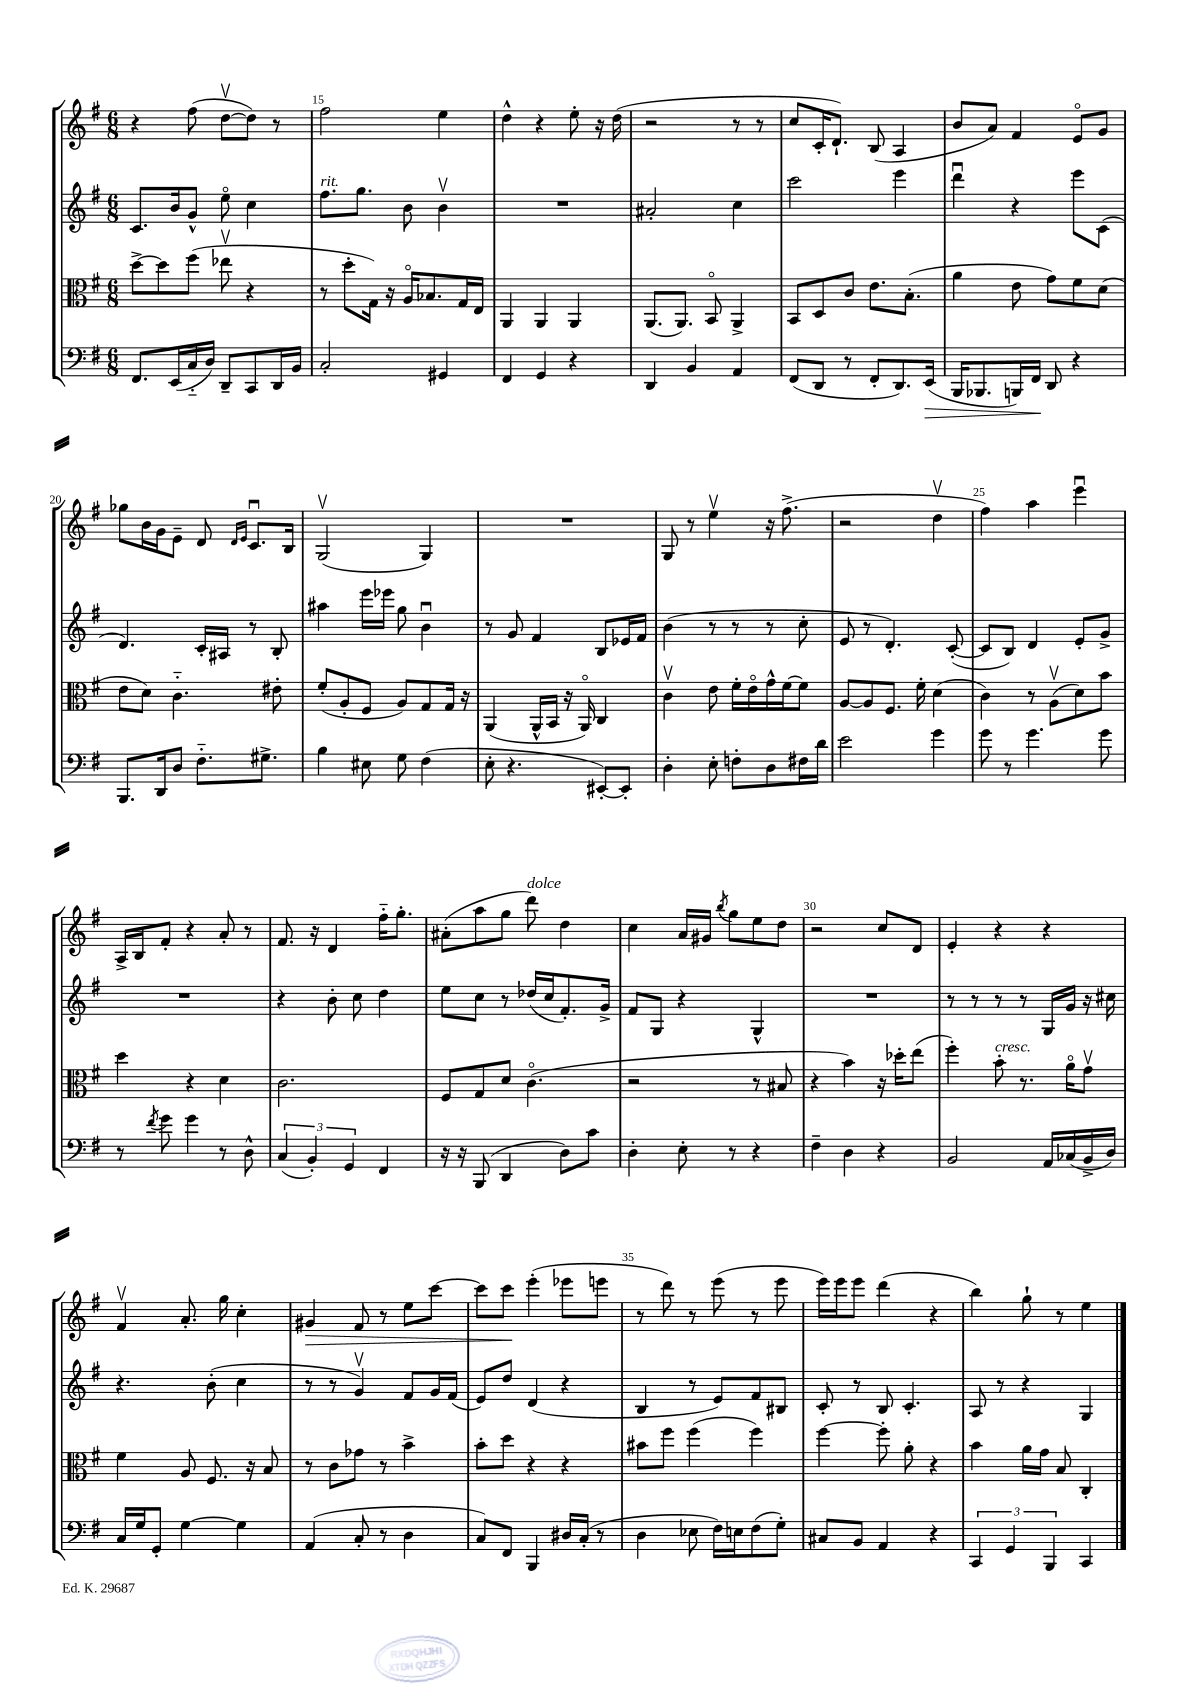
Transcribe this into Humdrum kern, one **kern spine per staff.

**kern	**kern	**kern	**kern
*staff4	*staff3	*staff2	*staff1
*clefF4	*clefC3	*clefG2	*clefG2
*k[f#]	*k[f#]	*k[f#]	*k[f#]
*M6/8	*M6/8	*M6/8	*M6/8
8.FF#	[8dd^	8.c	4r
.	8dd]	.	.
(16EE	.	16b	.
16C'~	(8ff#	8g^^	(8ff#
16D)	.	.	.
8DD~	8ee-v	8eeo	[8ddv
8CC	4r	4cc	8dd])
16DD	.	.	8r
16BB	.	.	.
=	=	=	=
2C'	8r	8.ff#	2ff#
.	8dd'	.	.
.	.	8.gg	.
.	16G)	.	.
.	16r	.	.
.	16Ao	8b	.
.	8.B-	.	.
4GG#	.	4bv	4ee
.	16G	.	.
.	16E	.	.
=	=	=	=
4FF#	4AA	2.r	4dd^^
4GG	4AA	.	4r
4r	4AA	.	8ee'
.	.	.	16r
.	.	.	(16dd
=	=	=	=
4DD	(8.AA	2a#'	2r
.	8.AA)	.	.
4BB	.	.	.
.	8BBo	.	.
4AA	4AA^	4cc	8r
.	.	.	8r
=	=	=	=
(8FF#	8BB	2ccc	8cc
8DD	8D	.	16c'
.	.	.	8.d`)
8r	8c	.	.
8FF#'	8.e	.	(8B
8.DD)	.	4eee	4A
.	(8.B'	.	.
(16EE	.	.	.
=	=	=	=
16BBB	4a	4dddu	8b
8.BBB-	.	.	.
.	.	.	8a)
16BBB)	8e	4r	4f#
16FF#	.	.	.
8DD	8g)	.	.
4r	8f#	8eee	8eo
.	(8d	(8c	8g
=	=	=	=
8.BBB	8e	4.d)	8gg-
.	8d)	.	16b
16DD	.	.	16g
8D	4.c'~	.	8e~
8.F#'~	.	16c'	8d
.	.	16A#	.
.	.	.	16qqd
.	.	.	16qqe
.	.	8r	8.cu
8.G#^	.	.	.
.	8e#'	8B'	.
.	.	.	16B
=	=	=	=
4B	(8f#'	4aa#	(2Gv
.	8A'	.	.
8E#	8F#	16eee	.
.	.	16eee-	.
8G	8A)	8gg	.
(4F#	8G	4bu	4G)
.	16G	.	.
.	16r	.	.
=	=	=	=
8E'	(4AA	8r	2.r
4.r	.	8g	.
.	16AA^^	4f#	.
.	16BB	.	.
.	16r	.	.
.	16AAo)	.	.
[8EE#')	4C	8B	.
8EE#']	.	16e-	.
.	.	16f#	.
=	=	=	=
4D'	4cv	(4b	8G
.	.	.	8r
8E'	8e	8r	4eev
8F'	16f#'	8r	.
.	16eo	.	.
8D	16g^^	8r	16r
.	[16f#	.	(8.ff#^
16F#	8f#]	8cc'	.
16d	.	.	.
=	=	=	=
2e	[8A	8e	2r
.	8A]	8r	.
.	8.F#	4.d')	.
.	16f#'	.	.
4g	(4d	.	4ddv
.	.	([8c'	.
=	=	=	=
8g	4c)	8c]	4ff#)
8r	.	8B)	.
4.g	8r	4d	4aa
.	(8Av	.	.
.	8d)	8e'	4eeeu
8g	8b	8g^	.
=	=	=	=
8r	4dd	2.r	16A^
.	.	.	16B
8qf#	.	.	.
8g	.	.	8f#'
4g	4r	.	4r
8r	4d	.	8a'
8D^^	.	.	8r
=	=	=	=
(6C	2.c	4r	8.f#
6BB')	.	.	.
.	.	.	16r
.	.	8b'	4d
6GG	.	.	.
.	.	8cc	.
4FF#	.	4dd	16ff#'~
.	.	.	8.gg'
=	=	=	=
16r	8F#	8ee	(8a#'
16r	.	.	.
(8BBB	8G	8cc	8aa
4DD	8d	8r	8gg
.	(4.co	(16dd-	8ddd)
.	.	16cc	.
8D)	.	8.f#')	4dd
8c	.	.	.
.	.	16g^	.
=	=	=	=
4D'	2r	8f#	4cc
.	.	8G	.
8E'	.	4r	16a
.	.	.	16g#
.	.	.	8qbb
8r	.	.	8gg
4r	8r	4G^^	8ee
.	8B#	.	8dd
=	=	=	=
4F#~	4r	2.r	2r
4D	4b)	.	.
4r	16r	.	8cc
.	16dd-'	.	.
.	(8ee	.	8d
=	=	=	=
2BB	4ff#')	8r	4e'
.	.	8r	.
.	8b'	8r	4r
.	8.r	8r	.
16AA	.	16G	4r
(16C-	16ao	16g	.
16BB^	8gv	16r	.
16D)	.	16cc#	.
=	=	=	=
16C	4f#	4.r	4f#v
16G	.	.	.
8GG'	.	.	.
[4G	8A	.	8.a'
.	8.F#	(8b'	.
.	.	.	16gg
4G]	.	4cc	4cc'
.	16r	.	.
.	8B	.	.
=	=	=	=
(4AA	8r	8r	4g#
.	8c	8r	.
8C'	8g-	4gv)	8f#
8r	8r	.	8r
4D	4b^	8f#	8ee
.	.	16g	[8ccc
.	.	(16f#	.
=	=	=	=
8C)	8b'	8e)	8ccc]
8FF#	8dd	8dd	8ccc
4BBB	4r	(4d	(4eee'
16D#	4r	4r	8eee-
(16C'	.	.	.
8r	.	.	8eee
=	=	=	=
4D	8b#	4B	8r
.	8ff#	.	8ddd)
8E-	(4ff#	8r	8r
16F#)	.	8e)	(8eee
16E	.	.	.
(8F#	4ff#)	8f#	8r
8G')	.	8B#	8eee
=	=	=	=
8C#	[4ff#	8c'	16eee)
.	.	.	16eee
8BB	.	8r	8eee
4AA	8ff#']	8B	(4ddd
.	8a'	4.c'	.
4r	4r	.	4r
=	=	=	=
6CC	4b	8A	4bb)
.	.	8r	.
6GG	.	.	.
.	16a	4r	8gg`
.	16g	.	.
6BBB	.	.	.
.	8B	.	8r
4CC	4C'	4G	4ee
==	==	==	==
*-	*-	*-	*-
